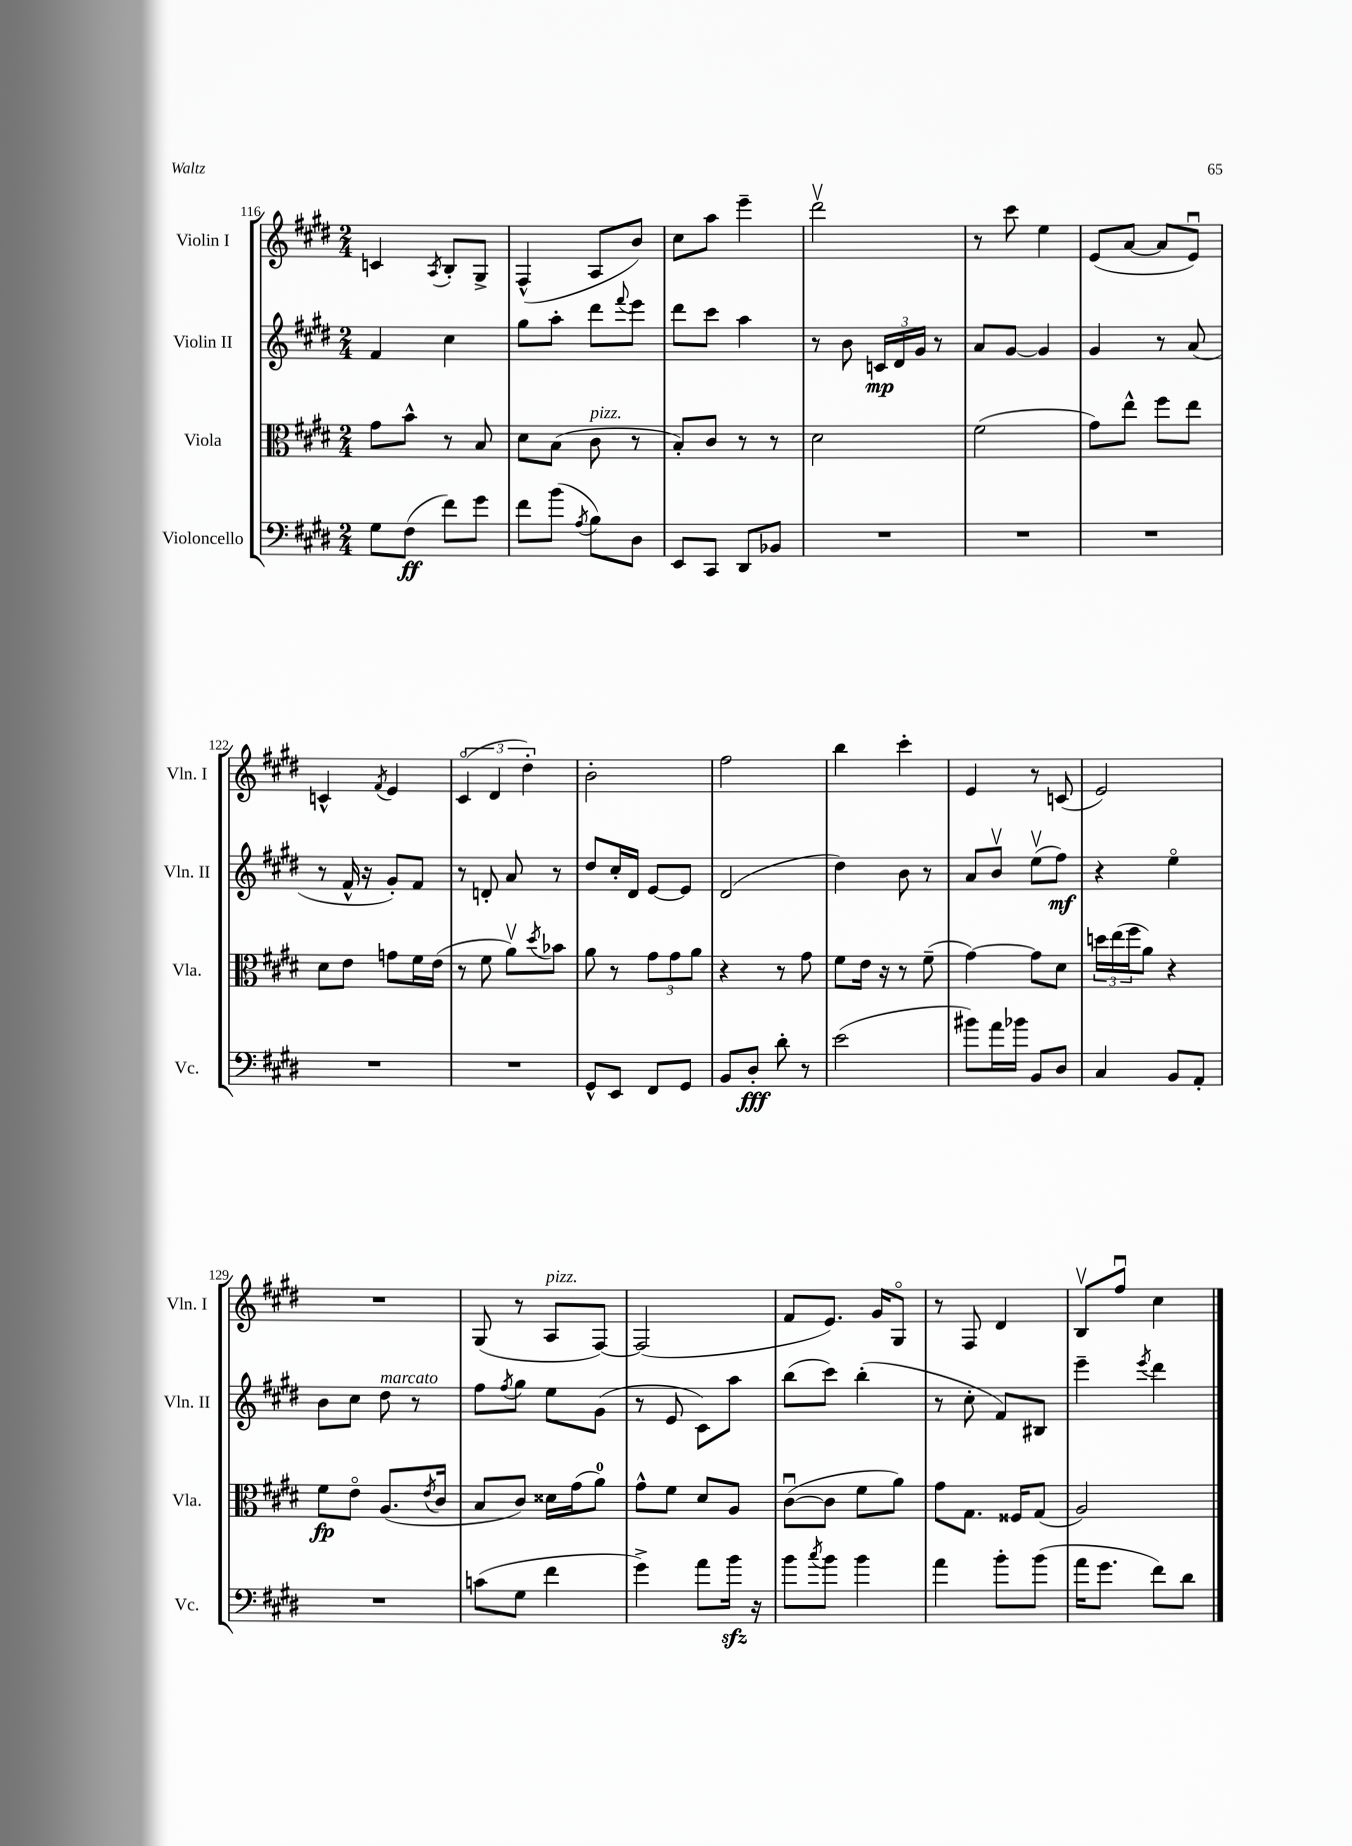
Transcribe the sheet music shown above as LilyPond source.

<<
\new StaffGroup <<
\new Staff = "s0" \with { instrumentName = "Violin I" shortInstrumentName = "Vln. I" } {
    \clef treble \key e \major \numericTimeSignature \time 2/4
    c'4 \acciaccatura { a8 } b8-. gis8-> |
    fis4-^( a8 b'8) |
    cis''8 a''8 e'''4-- |
    dis'''2\upbow |
    r8 cis'''8 e''4 |
    e'8( a'8~ a'8 e'8\downbow) |
    c'4-^ \acciaccatura { fis'8 } e'4 |
    \tuplet 3/2 { cis'4\flageolet( dis'4 dis''4-.) } |
    b'2-. |
    fis''2 |
    b''4 cis'''4-. |
    e'4 r8 c'8( |
    e'2) |
    R2 |
    gis8( r8 a8^\markup { \italic "pizz." } fis8~) |
    fis2( |
    fis'8 e'8.) gis'16 gis8\flageolet |
    r8 fis8 dis'4 |
    b8\upbow fis''8\downbow cis''4 \bar "|." |
}
\new Staff = "s1" \with { instrumentName = "Violin II" shortInstrumentName = "Vln. II" } {
    \clef treble \key e \major \numericTimeSignature \time 2/4
    fis'4 cis''4 |
    gis''8 a''8-. dis'''8 \appoggiatura { fis'''8 } e'''8 |
    dis'''8 cis'''8 a''4 |
    r8 b'8 \tuplet 3/2 { c'16\mp dis'16 gis'16 } r8 |
    a'8 gis'8~ gis'4 |
    gis'4 r8 a'8( |
    r8 fis'16-^ r16 gis'8-.) fis'8 |
    r8 d'8-. a'8 r8 |
    dis''8 cis''16-. dis'16 e'8~ e'8 |
    dis'2( |
    dis''4) b'8 r8 |
    a'8 b'8\upbow e''8\upbow( fis''8\mf) |
    r4 e''4\flageolet |
    b'8 cis''8 dis''8^\markup { \italic "marcato" } r8 |
    fis''8 \acciaccatura { fis''8 } gis''8 e''8 gis'8( |
    r8 e'8 cis'8) a''8 |
    b''8( cis'''8) b''4-.( |
    r8 cis''8-. fis'8) bis8 |
    e'''4-- \acciaccatura { e'''8 } dis'''4 \bar "|." |
}
\new Staff = "s2" \with { instrumentName = "Viola" shortInstrumentName = "Vla." } {
    \clef alto \key e \major \numericTimeSignature \time 2/4
    gis'8 b'8-^ r8 b8 |
    dis'8 b8( cis'8^\markup { \italic "pizz." } r8 |
    b8-.) cis'8 r8 r8 |
    dis'2 |
    fis'2( |
    gis'8) e''8-^ fis''8 e''8 |
    dis'8 e'8 g'8 fis'16 e'16( |
    r8 fis'8 a'8\upbow) \acciaccatura { dis''8 } bes'8 |
    a'8 r8 \tuplet 3/2 { gis'8 gis'8 a'8 } |
    r4 r8 gis'8 |
    fis'8 e'16 r16 r8 fis'8--( |
    gis'4~) gis'8 dis'8 |
    \tuplet 3/2 { d''16 e''16( fis''16 } a'8) r4 |
    fis'8\fp e'8\flageolet a8.( \acciaccatura { e'8 } cis'16 |
    b8 cis'8) disis'16 gis'16( a'8-0) |
    gis'8-^ fis'8 dis'8 a8 |
    cis'8~\downbow( cis'8 fis'8 a'8) |
    gis'8 gis8. fisis16 gis8( |
    a2) \bar "|." |
}
\new Staff = "s3" \with { instrumentName = "Violoncello" shortInstrumentName = "Vc." } {
    \clef bass \key e \major \numericTimeSignature \time 2/4
    gis8 fis8\ff( fis'8) gis'8 |
    fis'8 b'8( \acciaccatura { a8 } b8) dis8 |
    e,8 cis,8 dis,8 bes,8 |
    R2 |
    R2 |
    R2 |
    R2 |
    R2 |
    gis,8-^ e,8 fis,8 gis,8 |
    b,8 dis8-.\fff dis'8-. r8 |
    e'2( |
    bis'8) a'16 bes'16 b,8 dis8 |
    cis4 b,8 a,8-. |
    R2 |
    c'8( gis8 fis'4 |
    gis'4->) a'8 b'16\sfz r16 |
    b'8 \acciaccatura { cis''8 } b'8 b'4 |
    a'4 b'8-. b'8( |
    a'16 gis'8. fis'8) dis'8 \bar "|." |
}
>>
>>
\layout { \context { \Score currentBarNumber = #116 } }
